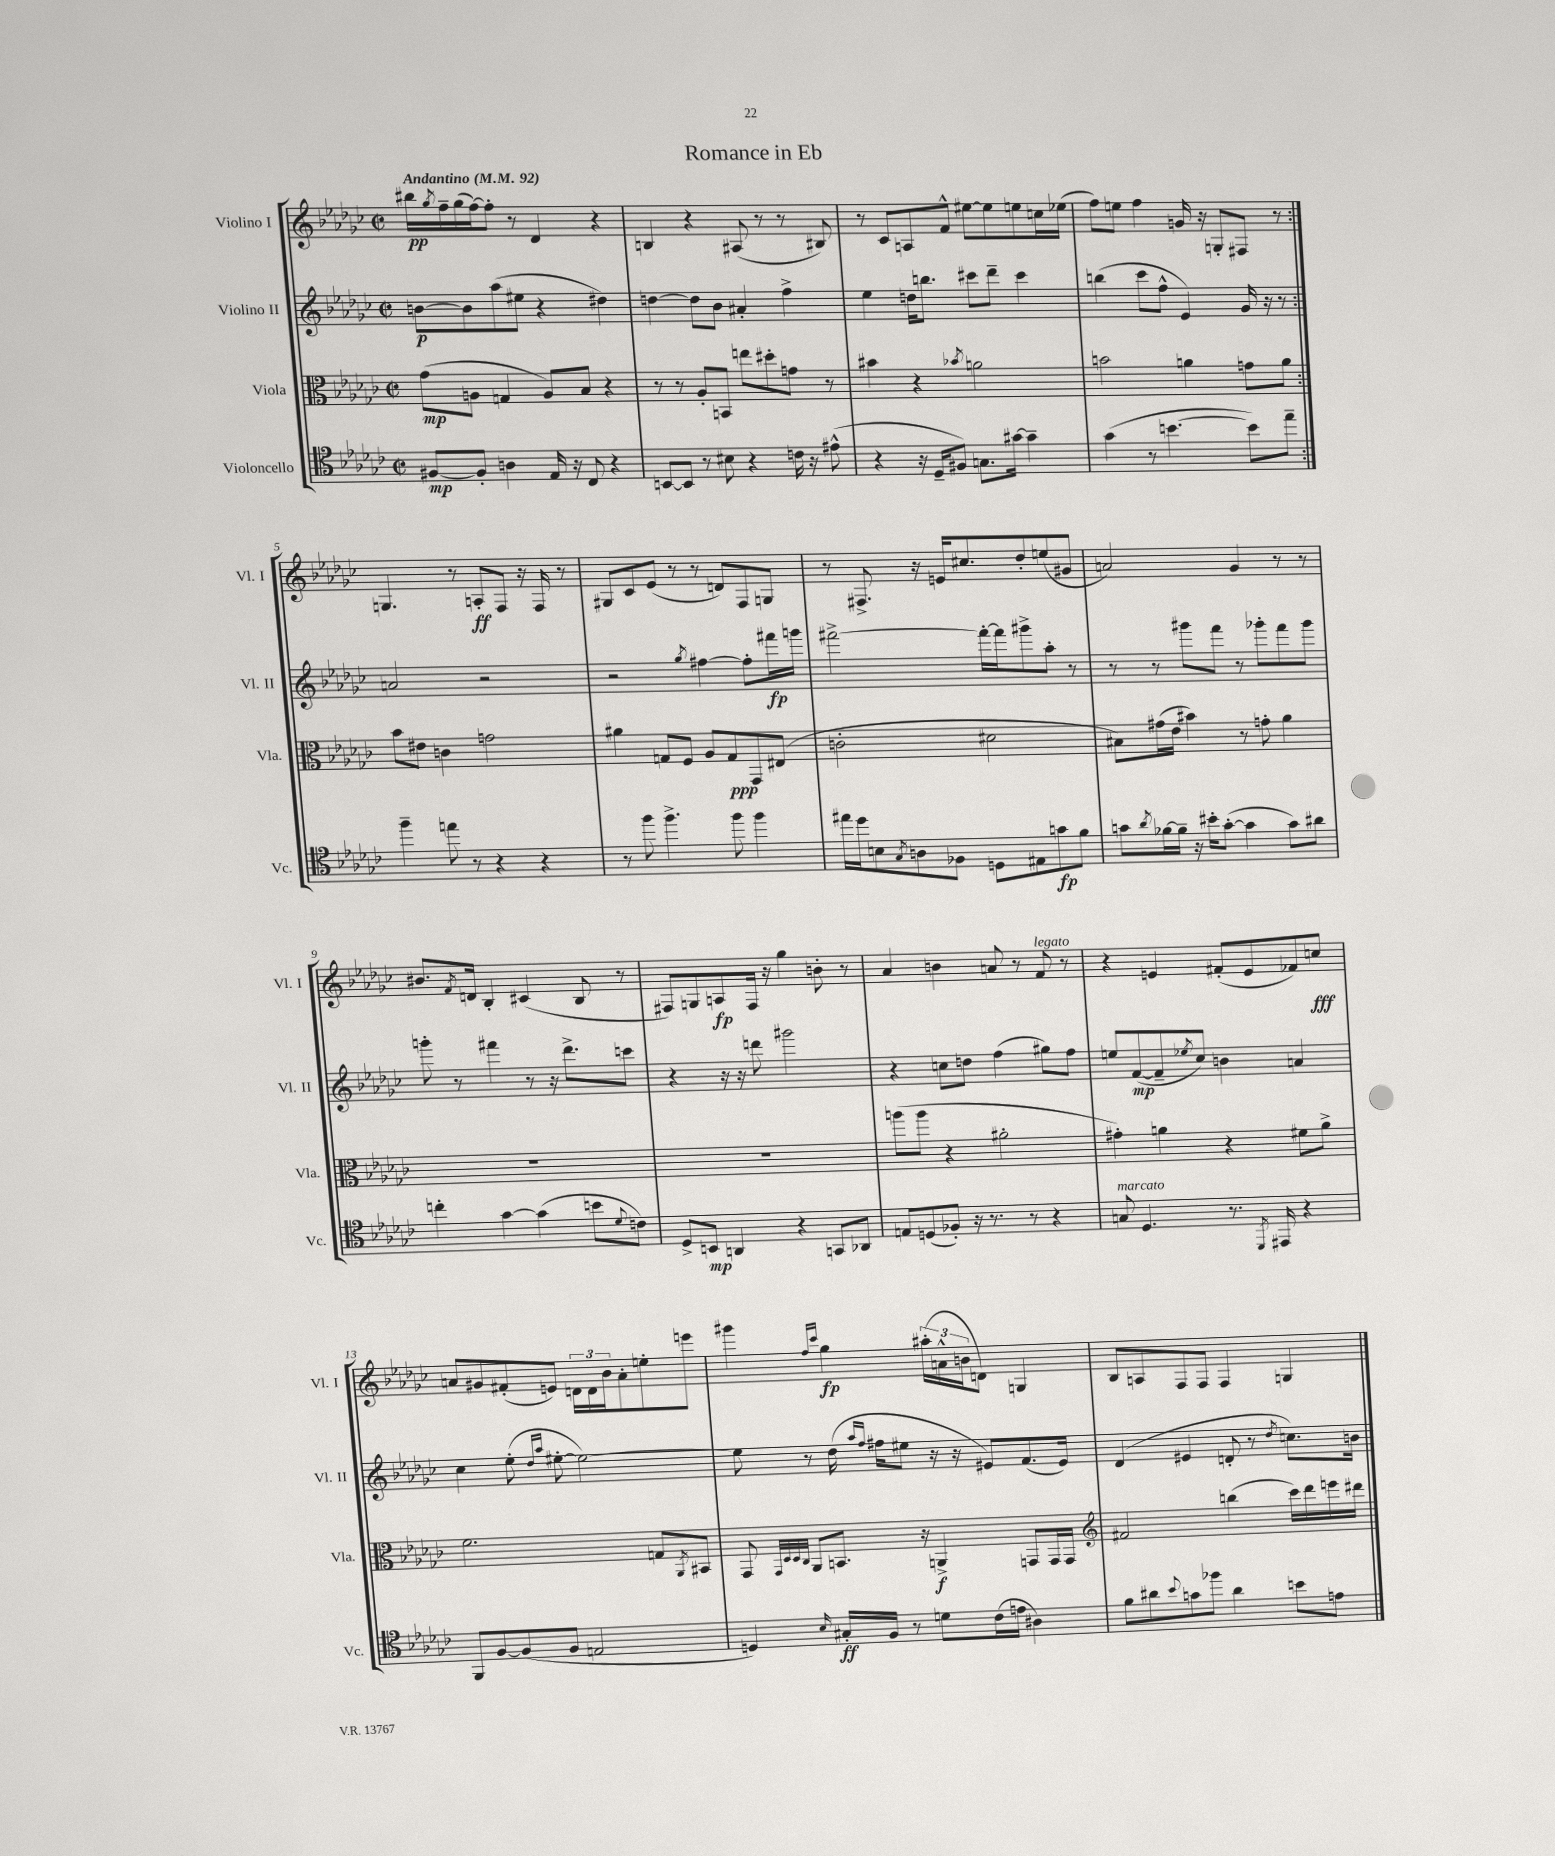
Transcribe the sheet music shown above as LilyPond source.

\header { title = "Romance in Eb" }
<<
\new StaffGroup <<
\new Staff = "s0" \with { instrumentName = "Violino I" shortInstrumentName = "Vl. I" } {
    \clef treble \key ges \major \defaultTimeSignature \time 2/2 \tempo "Andantino" 4 = 92
    \repeat volta 2 { bis''16\pp \acciaccatura { ges''8 } f''16-- ges''16( f''16~) f''8-. r8 des'4 r4 |
    b4 r4 ais8( r8 r8 bis8) |
    r8 ces'8 a8 f'8-^ eis''8~ eis''8 e''8 c''16 ees''16( |
    f''8) e''8 f''4 g'16 r16 g8-. fis8 r8 | }
    g4. r8 a8-.\ff f8 r16 f16 r8 |
    gis8 ces'8 ees'8( r8 r8 d'8) f8 g8 |
    r8 fis8.-> r16 e'16 cis''8. des''8-. e''8( gis'8 |
    a'2) ges'4 r8 r8 |
    bis'8. \acciaccatura { f'8 } d'16 bes4-. cis'4( bes8 r8 |
    fis8) g8 a8\fp fis16 r16 ges''4 b'8-. r8 |
    aes'4 b'4 a'8 r8 f'8^\markup { \italic "legato" } r8 |
    r4 e'4 fis'8-.( e'8 fes'8) c''8\fff |
    a'8 gis'8 fis'8-.( e'8) \tuplet 3/2 { d'16 d'16 bes'16 } a'8-. e''8-. e'''8 |
    gis'''4 \grace { f''16 ces'''16 } ges''4\fp \tuplet 3/2 { ais''16-.( a'16-^ b'16 } d'8) g4 |
    bes8 a8 f8 f8 f4 g4 \bar "|." |
}
\new Staff = "s1" \with { instrumentName = "Violino II" shortInstrumentName = "Vl. II" } {
    \clef treble \key ges \major \defaultTimeSignature \time 2/2
    \repeat volta 2 { b'8~\p b'8 aes''8( eis''8 r4 dis''4) |
    d''4~ d''8 bes'8 ais'4-. f''4-> |
    ees''4 d''16 b''8. cis'''8 des'''8-- cis'''4 |
    b''4( ces'''8 f''8-^ ees'4) ges'16 r16 r8 | }
    a'2 r2 |
    r2 \acciaccatura { ges''8 } fis''4~ fis''8-. fis'''16\fp g'''16 |
    fis'''2~-> fis'''16~-. fis'''16 gis'''8-> aes''8-. r8 |
    r8 r8 gis'''8 f'''8 r8 ges'''8-. f'''8 ges'''8 |
    g'''8-. r8 fis'''4 r8 r16 des'''8.-> c'''8 |
    r4 r16 r16 d'''8 gis'''2 |
    r4 c''8 d''8 f''4( gis''8) f''8 |
    e''8 f'8~\mp( f'8-- \acciaccatura { ees''8 } ces''8) b'4 a'4 |
    ces''4 ees''8-.( \grace { des''16 aes''16 } eis''8~-. eis''2~) |
    eis''8 r8 des''16( \grace { aes''16 f''16 } fis''16 eis''8 r16 r16 eis'8) f'8.( eis'16) |
    des'4( eis'4 d'8-. r8 \acciaccatura { des''8 } c''8.) b'16 \bar "|." |
}
\new Staff = "s2" \with { instrumentName = "Viola" shortInstrumentName = "Vla." } {
    \clef alto \key ges \major \defaultTimeSignature \time 2/2
    \repeat volta 2 { ges'8\mp( a8 g4 a8) bes8 r4 |
    r8 r8 aes8-. b,8 e''8 dis''8-. g'8 r8 |
    bis'4 r4 \acciaccatura { bes'8 } a'2 |
    b'2 a'4 g'8 a'8 | }
    bes'8 eis'8 c'4 g'2 |
    ais'4 g8 f8 aes8 g8\ppp ges,8 eis8( |
    c'2-. dis'2 |
    bis8) gis'16( ees'16 bis'4) r8 g'8-. aes'4 |
    R1 |
    R1 |
    a''8( a''8 r4 ais'2-. |
    gis'4-.) a'4 r4 fis'8 a'8-> |
    f'2. g8 \acciaccatura { aes,8 } bis,8 |
    ges,8 \grace { ges,32 des32 des32 ces32 } aes,8 b,8. r16 a,4->\f g,8 g,16 g,16 |
    \clef treble fis'2 b''4( ces'''16) des'''16 e'''16 dis'''16 \bar "|." |
}
\new Staff = "s3" \with { instrumentName = "Violoncello" shortInstrumentName = "Vc." } {
    \clef tenor \key ges \major \defaultTimeSignature \time 2/2
    \repeat volta 2 { fis8~\mp fis8-. a4 ees16 r16 ces8 r4 |
    b,8~ b,8 r8 bis8 r4 c'16 r16 eis'8-^( |
    r4 r16 des16-- fis8) g8. gis'16~ gis'4-- |
    ges'4( r8 b'4.~ b'8) ees''8-- | }
    f''4-- e''8 r8 r4 r4 |
    r8 f''8 f''4.-> f''8 f''4 |
    eis''16 des''16 b8 \acciaccatura { ges8 } a8 fes8 d8 eis8 g'8\fp f'8 |
    g'8 \acciaccatura { aes'8 } fes'16~ fes'16-- r16 bis'16-. g'8~-.( g'4 g'8) ais'8 |
    c''4-. ges'4~ ges'4( b'8 \appoggiatura { des'8 } c'8) |
    des8-> b,8\mp a,4 r4 g,8 aes,8 |
    e8 d8( fes8-.) r16 r8. r8 r4 |
    g8^\markup { \italic "marcato" } des4. r8. \acciaccatura { des,8 } eis,16 r4 |
    f,8 f8~ f8( f8 e2 |
    d4) \grace { bes16 } gis16-.\ff f16 r8 d'8 ces'16( e'16 ais4) |
    f'8 ais'8 \appoggiatura { bes'8 } g'8 fes''8 ais'4 b'8 e'8 \bar "|." |
}
>>
>>
